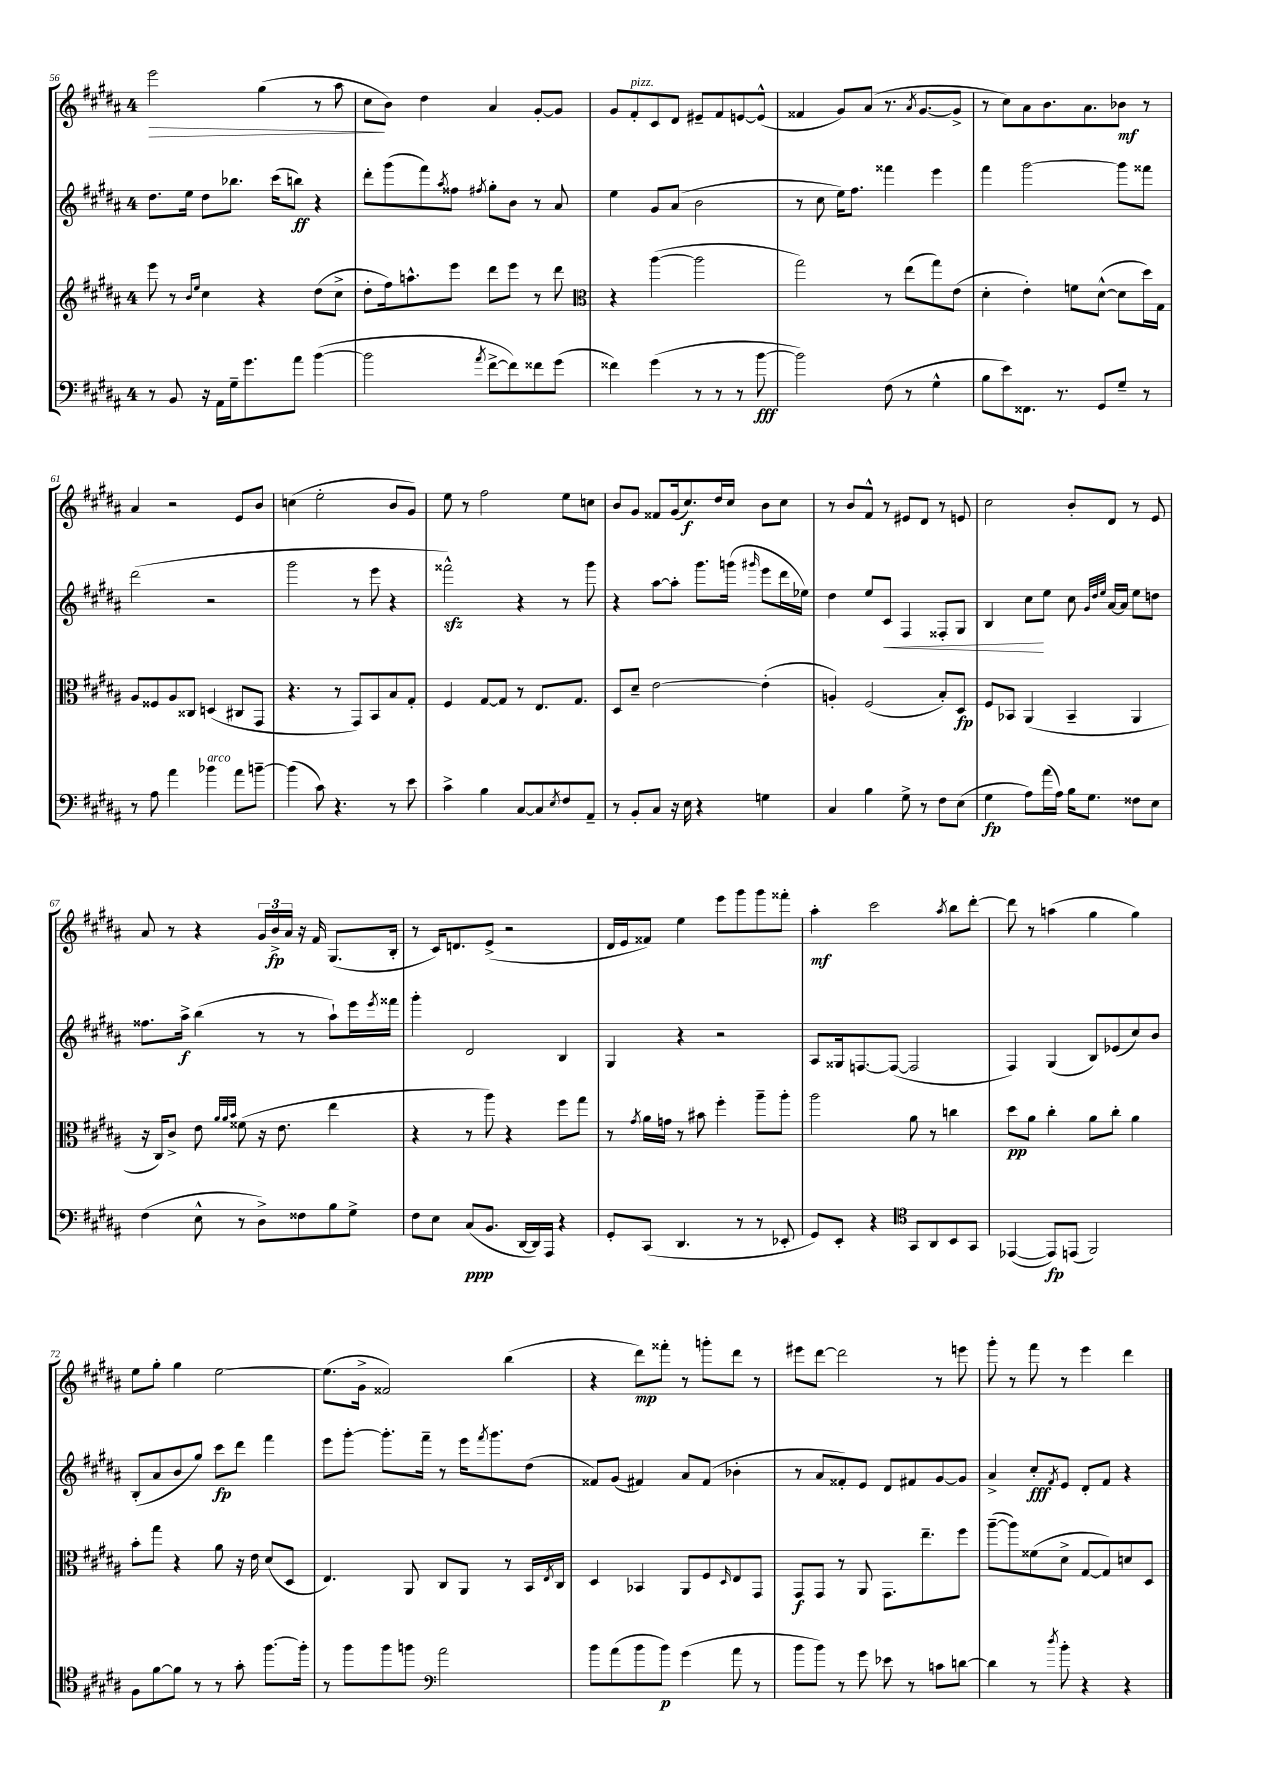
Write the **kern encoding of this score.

**kern	**dynam	**kern	**dynam	**kern	**dynam	**kern	**dynam
*part4	*part4	*part3	*part3	*part2	*part2	*part1	*part1
*staff4	*staff4	*staff3	*staff3	*staff2	*staff2	*staff1	*staff1
*clefF4	*	*clefG2	*	*clefG2	*	*clefG2	*
*k[f#c#g#d#a#]	*	*k[f#c#g#d#a#]	*	*k[f#c#g#d#a#]	*	*k[f#c#g#d#a#]	*
*M4/4	*	*M4/4	*	*M4/4	*	*M4/4	*
=56	=56	=56	=56	=56	=56	=56	=56
!	!	!	!	!	!	!	!LO:HP:b
8r	.	8eee\	.	8.dd#\L	.	2eee\	>
8BB/	.	8r	.	.	.	.	.
.	.	.	.	16ee\Jk	.	.	.
.	.	16qqb/LL	.	.	.	.	.
.	.	16qqee/JJ	.	.	.	.	.
16r	.	4cc#\	.	8dd#\L	.	.	.
16AA#\LL	.	.	.	.	.	.	.
16G#~\J	.	.	.	8.bb-X\J	.	.	.
8.g#\	.	.	.	.	.	.	.
.	.	4r	.	.	.	(4gg#\	.
.	.	.	.	(16ccc#\KL	.	.	.
8a#\J	.	.	.	8bbn\J)	ff	.	.
([4b\	.	(8dd#\L	.	4r	.	8r	.
.	.	8cc#^\J	.	.	.	8aa#\	.
=57	=57	=57	=57	=57	=57	=57	=57
2b\]	.	8dd#'\L	.	8ddd#'\L	.	8cc#\L	.
.	.	16ff#\k)	.	(8ggg#\	.	8b\J)	]
.	.	8.aan^^\	.	.	.	.	.
.	.	.	.	8fff#\)	.	4dd#\	.
.	.	.	.	8qaa#/	.	.	.
.	.	8eee\J	.	8ff##X\J	.	.	.
8qa#/	.	.	.	8qff#X/	.	.	.
[8f#^\L	.	8ddd#\L	.	8gg#'\L	.	4a#/	.
8f#\])	.	8eee\J	.	8b\J	.	.	.
8f##X\	.	8r	.	8r	.	[8g#'/L	.
(8g#\J	.	8ddd#\	.	8a#/	.	8g#/J]	.
=58	=58	=58	=58	=58	=58	=58	=58
*	*	*clefC3	*	*	*	*	*
4f##X\)	.	4r	.	4ee\	.	8g#/L	.
!	!	!	!	!	!	!LO:TX:a:i:t=pizz.	!
.	.	.	.	.	.	8f#'/	.
(4g#\	.	([4aa#\	.	8g#/L	.	8c#/	.
.	.	.	.	(8a#/J	.	8d#/J	.
8r	.	2aa#\]	.	2b\	.	8e#X~/L	.
8r	.	.	.	.	.	8f#/	.
8r	.	.	.	.	.	[8en/	.
[8b\	fff	.	.	.	.	(8e^^/J]	.
=59	=59	=59	=59	=59	=59	=59	=59
2b\])	.	2gg#\)	.	8r	.	4f##X/	.
.	.	.	.	8cc#\	.	.	.
.	.	.	.	16ee\KL)	.	8g#/L)	.
.	.	.	.	8.ff#\J	.	.	.
.	.	.	.	.	.	(8a#/J	.
(8F#\	.	8r	.	4fff##X\	.	8.r	.
8r	.	(8ee\L	.	.	.	.	.
.	.	.	.	.	.	8qa#/	.
.	.	.	.	.	.	[8.g#/L	.
4G#^^\	.	8gg#\)	.	4eee\	.	.	.
.	.	(8e\J	.	.	.	8g#^/J]	.
=60	=60	=60	=60	=60	=60	=60	=60
8B\L	.	4d#'\	.	4fff#\	.	8r	.
8e\)	.	.	.	.	.	8cc#\L)	.
8.FF##X\J	.	4e'\)	.	[2ggg#\	.	8a#\	.
.	.	.	.	.	.	8.b\	.
8.r	.	.	.	.	.	.	.
.	.	8fn\L	.	.	.	.	.
.	.	.	.	.	.	8.a#\	.
8GG#/L	.	([8d#^^\J	.	.	.	.	.
8G#~/J	.	8d#\L]	.	8ggg#\L]	.	8b-X\J	mf
8r	.	16dd#\L)	.	8fff##X\J	.	8r	.
.	.	16G#\JJ	.	.	.	.	.
!!LO:LB:g=z
=61	=61	=61	=61	=61	=61	=61	=61
8r	.	8A#/L	.	(2ddd#\	.	4a#/	.
8A#\	.	8F##X/	.	.	.	.	.
4a#\	.	8A#/	.	.	.	2r	.
.	.	8C##X/J	.	.	.	.	.
!LO:TX:a:i:t=arco	!	!	!	!	!	!	!
4b-X\	.	(4Dn/	.	2r	.	.	.
8a#\L	.	8C#X/L	.	.	.	8e/L	.
[8bn~\J	.	8GG#/J	.	.	.	8b/J	.
=62	=62	=62	=62	=62	=62	=62	=62
(4b\]	.	4.r	.	2ggg#\	.	(4ccn\	.
8c#\)	.	.	.	.	.	2ee'\	.
4.r	.	8r	.	.	.	.	.
.	.	8GG#/L)	.	8r	.	.	.
.	.	8BB/	.	8eee\	.	.	.
8r	.	8B/	.	4r	.	8b/L	.
8e\	.	8G#'/J	.	.	.	8g#/J)	.
=63	=63	=63	=63	=63	=63	=63	=63
4c#^\	.	4F#/	.	2fff##Xzz^^\)	.	8ee\	.
.	.	.	.	.	.	8r	.
4B\	.	[8G#/L	.	.	.	2ff#\	.
.	.	8G#/J]	.	.	.	.	.
[8C#/L	.	8r	.	4r	.	.	.
8C#/]	.	8.E/L	.	.	.	.	.
8qE/	.	.	.	.	.	.	.
8F#/	.	.	.	8r	.	8ee\L	.
.	.	8.G#/J	.	.	.	.	.
8AA#~/J	.	.	.	8ggg#\	.	8ccn\J	.
=64	=64	=64	=64	=64	=64	=64	=64
8r	.	8D#/L	.	4r	.	8b/L	.
8BB'/L	.	8d#~/J	.	.	.	8g#/J	.
8C#/J	.	[2e\	.	[8aa#\L	.	8f##X/L	.
16r	.	.	.	8aa#'\J]	.	(16g#/k	.
16E\	.	.	.	.	.	8.cc#/)	f
4r	.	.	.	8.ggg#\L	.	.	.
.	.	.	.	.	.	16dd#/L	.
.	.	.	.	(16gggn\Jk	.	16cc#/JJ	.
.	.	.	.	16qqggg#X/	.	.	.
4Gn\	.	(4e'\]	.	8eee\L	.	8b\L	.
.	.	.	.	16ddd#\L	.	8cc#\J	.
.	.	.	.	16ee-X\JJ)	.	.	.
=65	=65	=65	=65	=65	=65	=65	=65
4C#/	.	4An'/)	.	4dd#\	.	8r	.
.	.	.	.	.	.	8b/L	.
4B\	.	(2F#/	.	8ee/L	.	8f#^^/J	.
!	!	!	!	!	!LO:HP:b	!	!
.	.	.	.	8c#/J	<	8r	.
8G#^\	.	.	.	4F#/	.	8e#X/L	.
8r	.	.	.	.	.	8d#/J	.
8F#\L	.	8B'/L)	.	8F##X'/L	.	8r	.
(8E\J	.	8D#/J	fp	8G#/J	.	8en/	.
=66	=66	=66	=66	=66	=66	=66	=66
4G#\	fp	8F#/L	.	4B/	.	2cc#\	.
.	.	8BB-X/J	.	.	.	.	.
8A#\L)	.	(4AA#/	.	8cc#\L	.	.	.
(16a#\L	.	.	.	8ee\J	[	.	.
16A#\JJ)	.	.	.	.	.	.	.
16B\KL	.	4BB-~/	.	8cc#\	.	8b'/L	.
8.G#\J	.	.	.	.	.	.	.
.	.	.	.	32qqg#/LLL	.	.	.
.	.	.	.	32qqdd#/	.	.	.
.	.	.	.	32qqee/JJJ	.	.	.
.	.	.	.	[16a#/LL	.	8d#/J	.
.	.	.	.	16a#/JJ]	.	.	.
8F##X\L	.	4AA#/	.	8ee\L	.	8r	.
8E\J	.	.	.	8ddn\J	.	8e/	.
!!LO:LB:g=z
=67	=67	=67	=67	=67	=67	=67	=67
(4F#\	.	16r	.	8.ff##X\L	.	8a#/	.
.	.	16C#/KL)	.	.	.	.	.
.	.	8c#^/J	.	.	.	8r	.
.	.	.	.	16aa#^\Jk	f	.	.
8E^^\	.	8e\	.	(4bb\	.	4r	.
.	.	32qqa#/LLL	.	.	.	.	.
.	.	32qqa#/	.	.	.	.	.
.	.	32qqb/JJJ	.	.	.	.	.
8r	.	(8f##X\	.	.	.	.	.
8D#^\L)	.	16r	.	8r	.	24g#/LL	.
.	.	.	.	.	.	24b^/	fp
.	.	8.e\	.	.	.	.	.
.	.	.	.	.	.	24a#/JJ	.
8F##X\	.	.	.	8r	.	16r	.
.	.	.	.	.	.	16f#/	.
8B\	.	4ee\	.	8aa#`\L)	.	(8.G#/L	.
8G#^\J	.	.	.	16eee\L	.	.	.
.	.	.	.	8qeee/	.	.	.
.	.	.	.	16fff##X\JJ	.	16B'/Jk	.
=68	=68	=68	=68	=68	=68	=68	=68
8F#\L	.	4r	.	4ggg#'\	.	8r	.
8E\J	.	.	.	.	.	16c#/KL)	.
.	.	.	.	.	.	8.dn/	.
(8C#/L	ppp	8r	.	2d#/	.	.	.
8.BB/J	.	8aa#\)	.	.	.	(8e^/J	.
.	.	4r	.	.	.	2r	.
[16DD#/LL	.	.	.	.	.	.	.
16DD#/])	.	.	.	.	.	.	.
16AAA#/JJ	.	.	.	.	.	.	.
4r	.	8ff#\L	.	4B/	.	.	.
.	.	8gg#\J	.	.	.	.	.
=69	=69	=69	=69	=69	=69	=69	=69
8GG#'/L	.	8r	.	4G#/	.	16d#/LL	.
.	.	.	.	.	.	16e/J	.
.	.	8qg#/	.	.	.	.	.
(8CC#/J	.	16a#\LL	.	.	.	8f##X/J)	.
.	.	16gn\JJ	.	.	.	.	.
4.DD#/	.	8r	.	4r	.	4ee\	.
.	.	8b#X\	.	.	.	.	.
.	.	4ff#'\	.	2r	.	8eee\L	.
8r	.	.	.	.	.	8ggg#\	.
8r	.	8aa#~\L	.	.	.	8ggg#\	.
8EE-X'/	.	8aa#'\J	.	.	.	8fff##X'\J	.
=70	=70	=70	=70	=70	=70	=70	=70
8GG#/L)	.	2aa#\	.	8A#/L	.	4aa#'\	mf
8EE'/J	.	.	.	16G##X/k	.	.	.
.	.	.	.	[8.Fn/	.	.	.
4r	.	.	.	.	.	2ccc#\	.
.	.	.	.	(8F/J_	.	.	.
*clefC4	*	*	*	*	*	*	*
8GG#/L	.	8a#\	.	2F/]	.	.	.
8AA#/	.	8r	.	.	.	.	.
.	.	.	.	.	.	8qaa#/	.
8BB/	.	4ccn\	.	.	.	8bb\L	.
8GG#/J	.	.	.	.	.	[8ddd#'\J	.
=71	=71	=71	=71	=71	=71	=71	=71
([4EE-X/	.	8dd#\L	pp	4F#/)	.	8ddd#\]	.
.	.	8a#\J	.	.	.	8r	.
8EE-/L])	fp	4cc#'\	.	(4G#/	.	(4aan\	.
(8EEn/J	.	.	.	.	.	.	.
2FF#/)	.	8a#\L	.	8B/L)	.	4gg#\	.
.	.	8cc#'\J	.	(8e-X/	.	.	.
.	.	4a#\	.	8cc#/)	.	4gg#\)	.
.	.	.	.	8b/J	.	.	.
!!LO:LB:g=z
=72	=72	=72	=72	=72	=72	=72	=72
8F#\L	.	8b'\L	.	(8B'/L	.	8ee\L	.
[8f#\	.	8gg#\J	.	8a#/	.	8gg#'\J	.
8f#\J]	.	4r	.	8b/	.	4gg#\	.
8r	.	.	.	8gg#/J)	.	.	.
8r	.	8a#\	.	8ccc#\L	fp	[2ee\	.
8g#'\	.	16r	.	8ddd#\J	.	.	.
.	.	16e\	.	.	.	.	.
[8.ff#\L	.	(8d#/L	.	4fff#\	.	.	.
.	.	8D#/J	.	.	.	.	.
16ff#'\Jk]	.	.	.	.	.	.	.
=73	=73	=73	=73	=73	=73	=73	=73
8r	.	4.E/)	.	8eee\L	.	(8.ee\L]	.
8ff#\L	.	.	.	[8ggg#'\J	.	.	.
.	.	.	.	.	.	16g#^\Jk	.
8ff#\	.	.	.	8.ggg#'\L]	.	2f##X/)	.
8ffn\J	.	8AA#/	.	.	.	.	.
.	.	.	.	16fff#~\Jk	.	.	.
*clefF4	*	*	*	*	*	*	*
2a#\	.	8C#/L	.	8r	.	.	.
.	.	8AA#/J	.	16eee\KL	.	.	.
.	.	.	.	8qfff#/	.	.	.
.	.	.	.	8.ggg#\	.	.	.
.	.	8r	.	.	.	(4bb\	.
.	.	16BB/LL	.	(8dd#\J	.	.	.
.	.	8qE/	.	.	.	.	.
.	.	16C#/JJ	.	.	.	.	.
=74	=74	=74	=74	=74	=74	=74	=74
8b\L	.	4D#/	.	8f##X/L)	.	4r	.
(8a#\	.	.	.	(8g#/J	.	.	.
8b\	.	4BB-X/	.	4f#X/)	.	8ddd#\L)	mp
8b\J)	p	.	.	.	.	8fff##X'\J	.
(4g#\	.	8AA#/L	.	8a#/L	.	8r	.
.	.	8F#/	.	(8f#/J	.	8gggn'\L	.
.	.	16qqD#/	.	.	.	.	.
8a#\	.	8E/	.	4b-X'\	.	8ddd#\J	.
8r	.	8GG#/J	.	.	.	8r	.
=75	=75	=75	=75	=75	=75	=75	=75
8b\L	.	8GG#/L	f	8r	.	8eee#X\L	.
8b\J)	.	8GG#/J	.	8a#/L	.	[8ddd#\J	.
8r	.	8r	.	8f##X'/)	.	2ddd#\]	.
8g#\	.	8AA#/	.	8e/J	.	.	.
8e-X\	.	8.GG#\L	.	8d#/L	.	.	.
8r	.	.	.	8f#X/	.	.	.
.	.	8.ee~\	.	.	.	.	.
8cn\L	.	.	.	[8g#/	.	8r	.
[8dn\J	.	8ff#\J	.	8g#/J]	.	8eeen\	.
=76	=76	=76	=76	=76	=76	=76	=76
4d\]	.	([8aa#~\L	.	4a#^/	.	8ggg#'\	.
.	.	8aa#\])	.	.	.	8r	.
8r	.	(8f##X\	.	8cc#'/L	fff	8fff#\	.
8qdd#/	.	.	.	8qf#/	.	.	.
8b'\	.	8d#^\J	.	8e/J	.	8r	.
4r	.	[8G#/L	.	8d#'/L	.	4eee\	.
.	.	8G#/])	.	8f#/J	.	.	.
4r	.	8dn/	.	4r	.	4ddd#\	.
.	.	8D#/J	.	.	.	.	.
==	==	==	==	==	==	==	==
*-	*-	*-	*-	*-	*-	*-	*-
